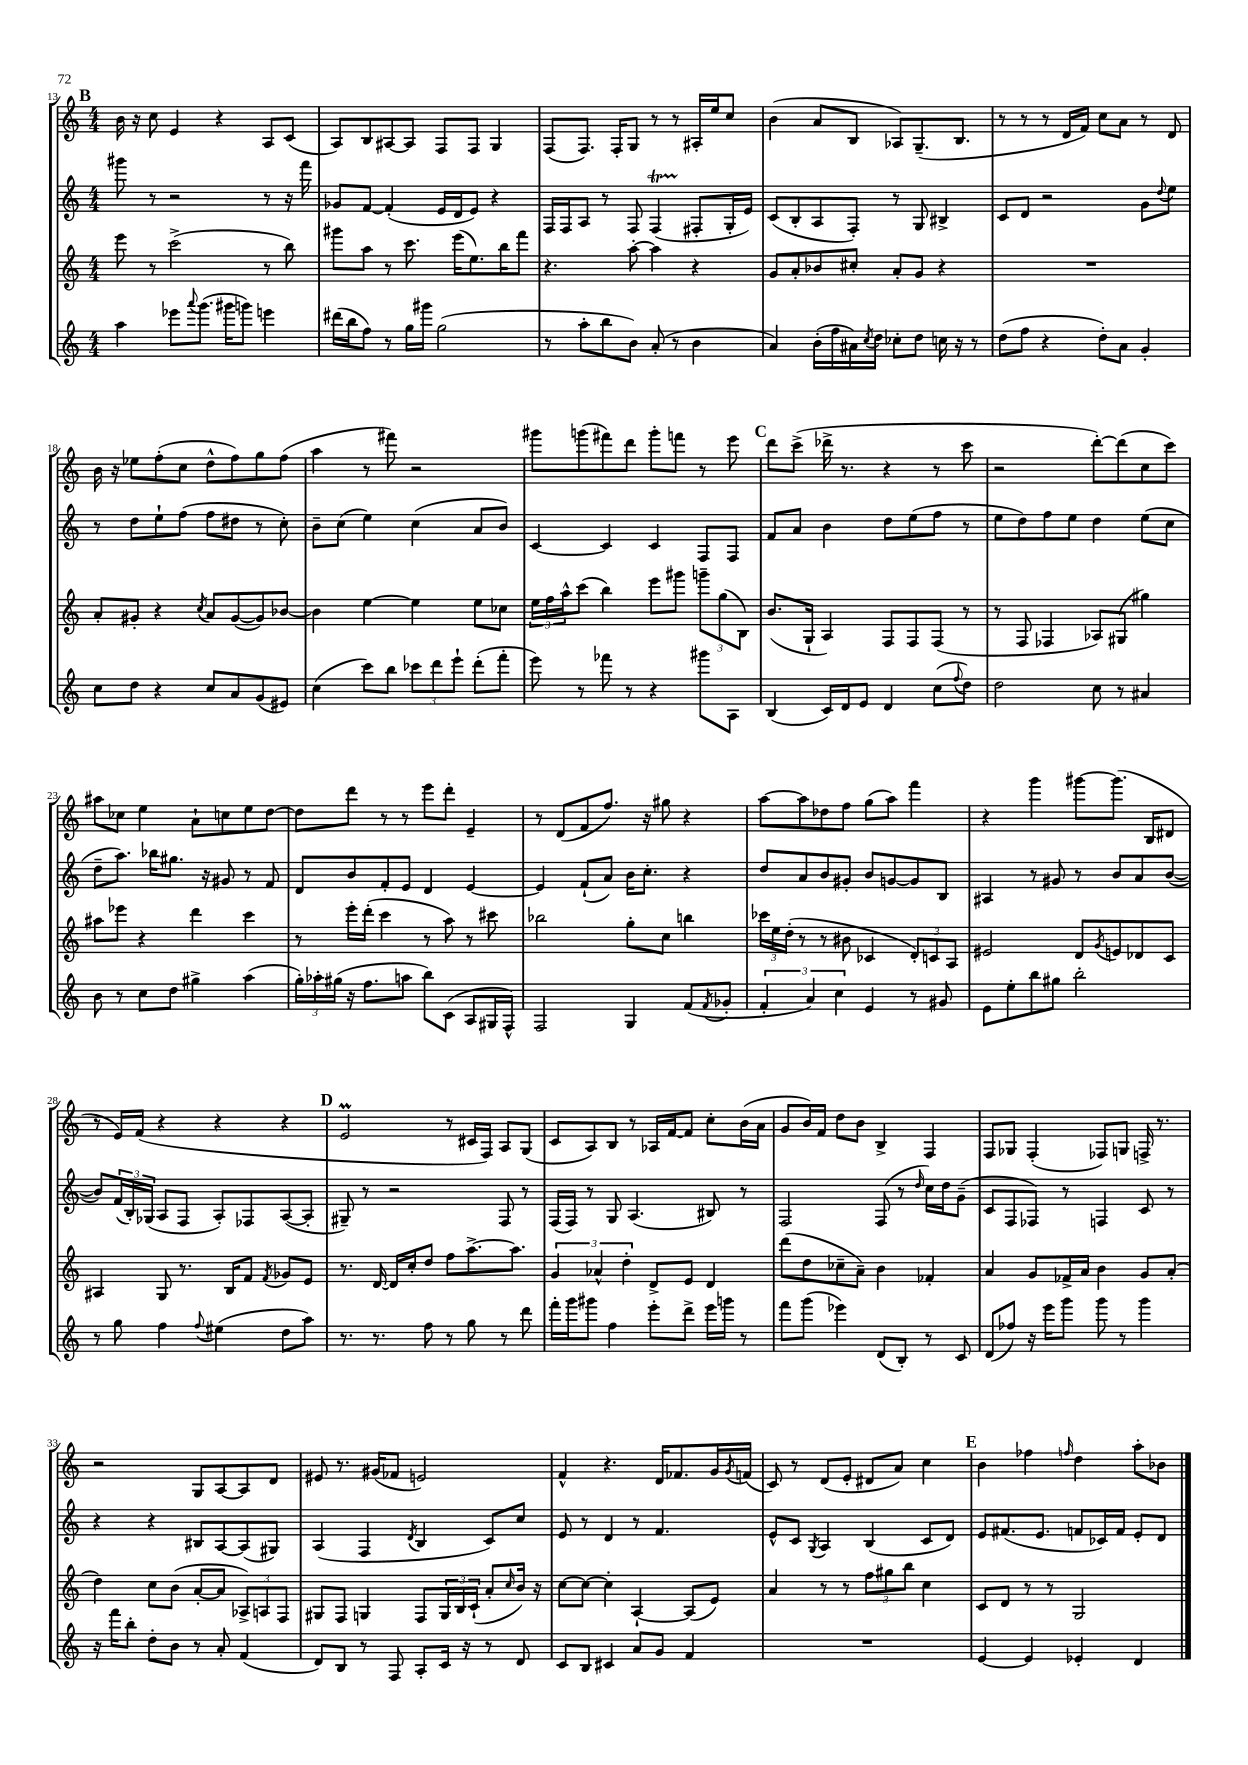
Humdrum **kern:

**kern	**kern	**kern	**kern
*staff4	*staff3	*staff2	*staff1
*clefG2	*clefG2	*clefG2	*clefG2
*k[]	*k[]	*k[]	*k[]
*M4/4	*M4/4	*M4/4	*M4/4
4aa	8eee	8ggg#	16b
.	.	.	16r
.	8r	8r	8cc
8eee-	(2ccc^	2r	4e
8qqaaa	.	.	.
(8.ggg	.	.	.
.	.	.	4r
16ggg#	.	.	.
8ggg)	.	.	.
4eee	8r	8r	8A
.	8bb)	16r	(8c
.	.	16fff	.
=	=	=	=
(16ddd#	8ggg#	8g-	8A)
16bb	.	.	.
8ff)	8aa	[8f	8B
8r	8r	(4f']	[8A#
16gg	8.ccc	.	8A#]
16ggg#	.	.	.
(2gg	.	16e	8F
.	(16eee	16d	.
.	8.ee)	8e)	8F
.	.	4r	4G
.	16bb	.	.
.	8fff	.	.
=	=	=	=
8r	4.r	16F	(8F
.	.	16F	.
8aa'	.	8A	8.F)
8bb	.	8r	.
.	.	.	16F'
8b)	[8aa'	8F	8G
(8a'	4aa]	(4F	8r
8r	.	.	8r
4b	4r	8F#'	16A#'
.	.	.	16ee
.	.	16G'	8cc
.	.	16e)	.
=	=	=	=
4a)	8g	(8c	(4b
.	8a'	8B'	.
(16b'	8b-	8A	8a
16ff	.	.	.
16a#)	8cc#'	8F')	8B
8qcc	.	.	.
16dd	.	.	.
8cc-'	8a'	8r	8A-)
8dd	8g	8G	(8.G~
16cc	4r	4B#^	.
16r	.	.	8.B
8r	.	.	.
=	=	=	=
(8dd	1r	8c	8r
8ff	.	8d	8r
4r	.	2r	8r
.	.	.	16d
.	.	.	16f)
8dd')	.	.	8cc
8a	.	.	8a
4g'	.	8g	8r
.	.	8qqdd	.
.	.	8ee	8d
=	=	=	=
8cc	8a'	8r	16b
.	.	.	16r
8dd	8g#'	8dd	8ee-
4r	4r	8ee`	(8ff'
.	.	(8ff	8cc
.	8qcc	.	.
8cc	8a	8ff	8dd^^
8a	([8g#	8dd#	8ff)
(8g	8g#])	8r	8gg
8e#)	[8b-	8cc')	(8ff
=	=	=	=
(4cc	4b-]	8b~	4aa
.	.	(8cc	.
8ccc)	[4ee	4ee)	8r
8bb	.	.	8fff#)
12ccc-	4ee]	(4cc	2r
12ddd	.	.	.
12eee`	.	.	.
(8ddd'	8ee	8a	.
8fff'	8cc-	8b)	.
=	=	=	=
8eee)	24ee	[4c	8ggg#
.	24ff	.	.
.	24aa^^	.	.
8r	(8ccc	.	(8ggg
8fff-	4bb)	4c]	8fff#)
8r	.	.	8ddd
4r	8eee	4c	8ggg'
.	8ggg#	.	8fff
8ggg#	12ggg~	8F	8r
.	(12gg	.	.
8A	.	8F	8eee
.	12B)	.	.
=	=	=	=
(4B	(8.b	8f	8ddd
.	.	8a	(8ccc^
.	16G`	.	.
16c)	4A)	4b	16ddd-^
16d	.	.	8.r
8e	.	.	.
4d	8F	8dd	4r
.	8F	(8ee	.
(8cc	(8F	8ff	8r
8qqff	.	.	.
8dd)	8r	8r	8ccc
=	=	=	=
2dd	8r	8ee	2r
.	8F	8dd)	.
.	4F-	8ff	.
.	.	8ee	.
8cc	8A-)	4dd	[8ddd')
8r	(8G#	.	(8ddd]
4a#	4gg#)	(8ee	8cc
.	.	8cc	8ccc)
=	=	=	=
8b	8aa#	8dd~	8aa#
8r	8eee-	8.aa)	8cc-
8cc	4r	.	4ee
.	.	16bb-	.
8dd	.	8.gg#	.
4gg#^	4ddd	.	8a`
.	.	16r	.
.	.	8g#	8cc
(4aa	4ccc	8r	8ee
.	.	8f	[8dd
=	=	=	=
24gg')	8r	8d	8dd]
24aa-'	.	.	.
(24gg#	.	.	.
16r	16eee'	8b	8ddd
8.ff	(16ddd'	.	.
.	4ccc	8f'	8r
8aa	.	8e	8r
8bb)	8r	4d	8eee
(8c	8aa)	.	8ddd'
8A	8r	[4e	4e~
16G#	8ccc#	.	.
16F^^)	.	.	.
=	=	=	=
2F	2bb-	4e]	8r
.	.	.	(8d
.	.	(8f`	8f
.	.	8a)	8.ff)
4G	8gg'	16b	.
.	.	8.cc'	16r
.	8cc	.	8gg#
(8f	4bb	4r	4r
8qf	.	.	.
8g-'	.	.	.
=	=	=	=
6f'	24ccc-	8dd	[8aa
.	24ee	.	.
.	(24dd'	.	.
.	8r	8a	8aa]
6a)	.	.	.
.	8r	8b	8dd-
6cc	.	.	.
.	8b#	8g#'	8ff
4e	4c-	8b	(8gg
.	.	[8g	8aa)
8r	12d')	8g]	4fff
.	12c	.	.
8g#	.	8B	.
.	12A	.	.
=	=	=	=
8e	2e#	4A#	4r
8ee'	.	.	.
8bb	.	8r	4ggg
8gg#	.	8g#	.
2bb'	8d	8r	[8ggg#
.	8qg	.	.
.	8e	8b	(8.ggg#]
.	8d-	8a	.
.	.	.	16B
.	8c	([8b	8d#
=	=	=	=
8r	4A#	8b])	8r
8gg	.	(24f	16e)
.	.	24B')	.
.	.	.	(16f
.	.	(24G-	.
4ff	8G	8A	4r
.	8.r	8F	.
8qqff	.	.	.
(4ee#	.	8A')	4r
.	16B	.	.
.	8f	8F-	.
.	8qf	.	.
8dd	8g-	([8A	4r
8aa)	8e	8A']	.
=	=	=	=
8.r	8.r	8G#~)	2e
.	.	8r	.
8.r	[16d	.	.
.	16d]	2r	.
.	16cc'	.	.
8ff	8dd	.	.
8r	8ff	.	8r
8gg	[8.aa^	.	16c#
.	.	.	16F)
8r	.	8F	8A
.	8.aa]	.	.
8ddd	.	8r	(8G
=	=	=	=
16fff'	6g	(16F	8c
16ggg	.	16F)	.
8ggg#	.	8r	8A)
.	6a-^^	.	.
4ff	.	8G	8B
.	6dd'	.	.
.	.	(4.A	8r
8eee'	8d^	.	16A-
.	.	.	[16f
8ddd^	8e	.	8f]
16eee	4d	8B#)	8cc'
16ggg	.	.	.
8r	.	8r	(16b
.	.	.	16a
=	=	=	=
8fff	(8ddd	2F	8g
(8ggg	8dd	.	16b)
.	.	.	16f
4eee-)	8cc-~	.	8dd
.	8a~)	.	8b
(8d	4b	(8F	4B^
8B')	.	8r	.
.	.	16qqdd	.
8r	4f-'	16cc)	4F
.	.	16dd	.
8c	.	(8g~	.
=	=	=	=
(8d	4a	8c	8F
8ff-)	.	8F	8G-
16r	8g	8F-)	(4F'
16eee	.	.	.
8ggg	16f-^	8r	.
.	16a	.	.
8ggg	4b	4F	8F-)
8r	.	.	8G
4ggg	8g	8c	16F^
.	.	.	8.r
.	(8a'	8r	.
=	=	=	=
16r	4dd)	4r	2r
16fff	.	.	.
8bb'	.	.	.
8dd'	8cc	4r	.
8b	(8b	.	.
8r	[8a'	8B#	8G
8a'	8a]	[8A	[8A
(4f	12A-^)	(8A]	8A]
.	12A	.	.
.	.	8G#)	8d
.	12F	.	.
=	=	=	=
8d)	8G#	(4A	8e#
8B	8F	.	8.r
8r	4G	4F	.
.	.	.	(16g#
8F	.	.	8f-
.	.	8qd	.
8A'	8F	4B	2e)
16c	24G	.	.
.	24B	.	.
16r	.	.	.
.	(24c`	.	.
8r	8a'	8c)	.
.	16qqcc	.	.
8d	16b)	8cc	.
.	16r	.	.
=	=	=	=
8c	[8cc	8e	4f^^
8B	8cc_	8r	.
4c#	4cc']	4d	4.r
8a	[4A`	8r	.
8g	.	4.f	16d
.	.	.	8.f-
4f	(8A]	.	.
.	8e)	.	16g
.	.	.	8qg
.	.	.	(16f
=	=	=	=
1r	4a	8e^^	8c)
.	.	8c	8r
.	.	8qG	.
.	8r	4A	(8d
.	8r	.	8e'
.	12ff	(4B	8d#
.	12gg#	.	.
.	.	.	8a)
.	12bb	.	.
.	4cc	8c	4cc
.	.	8d)	.
=	=	=	=
[4e	8c	8e	4b
.	8d	(8.f#	.
4e]	8r	.	4ff-
.	.	8.e	.
.	8r	.	.
.	.	.	16qqff
4e-'	2G	8f	4dd
.	.	16c-)	.
.	.	16f	.
4d	.	8e'	8aa'
.	.	8d	8b-
==	==	==	==
*-	*-	*-	*-
